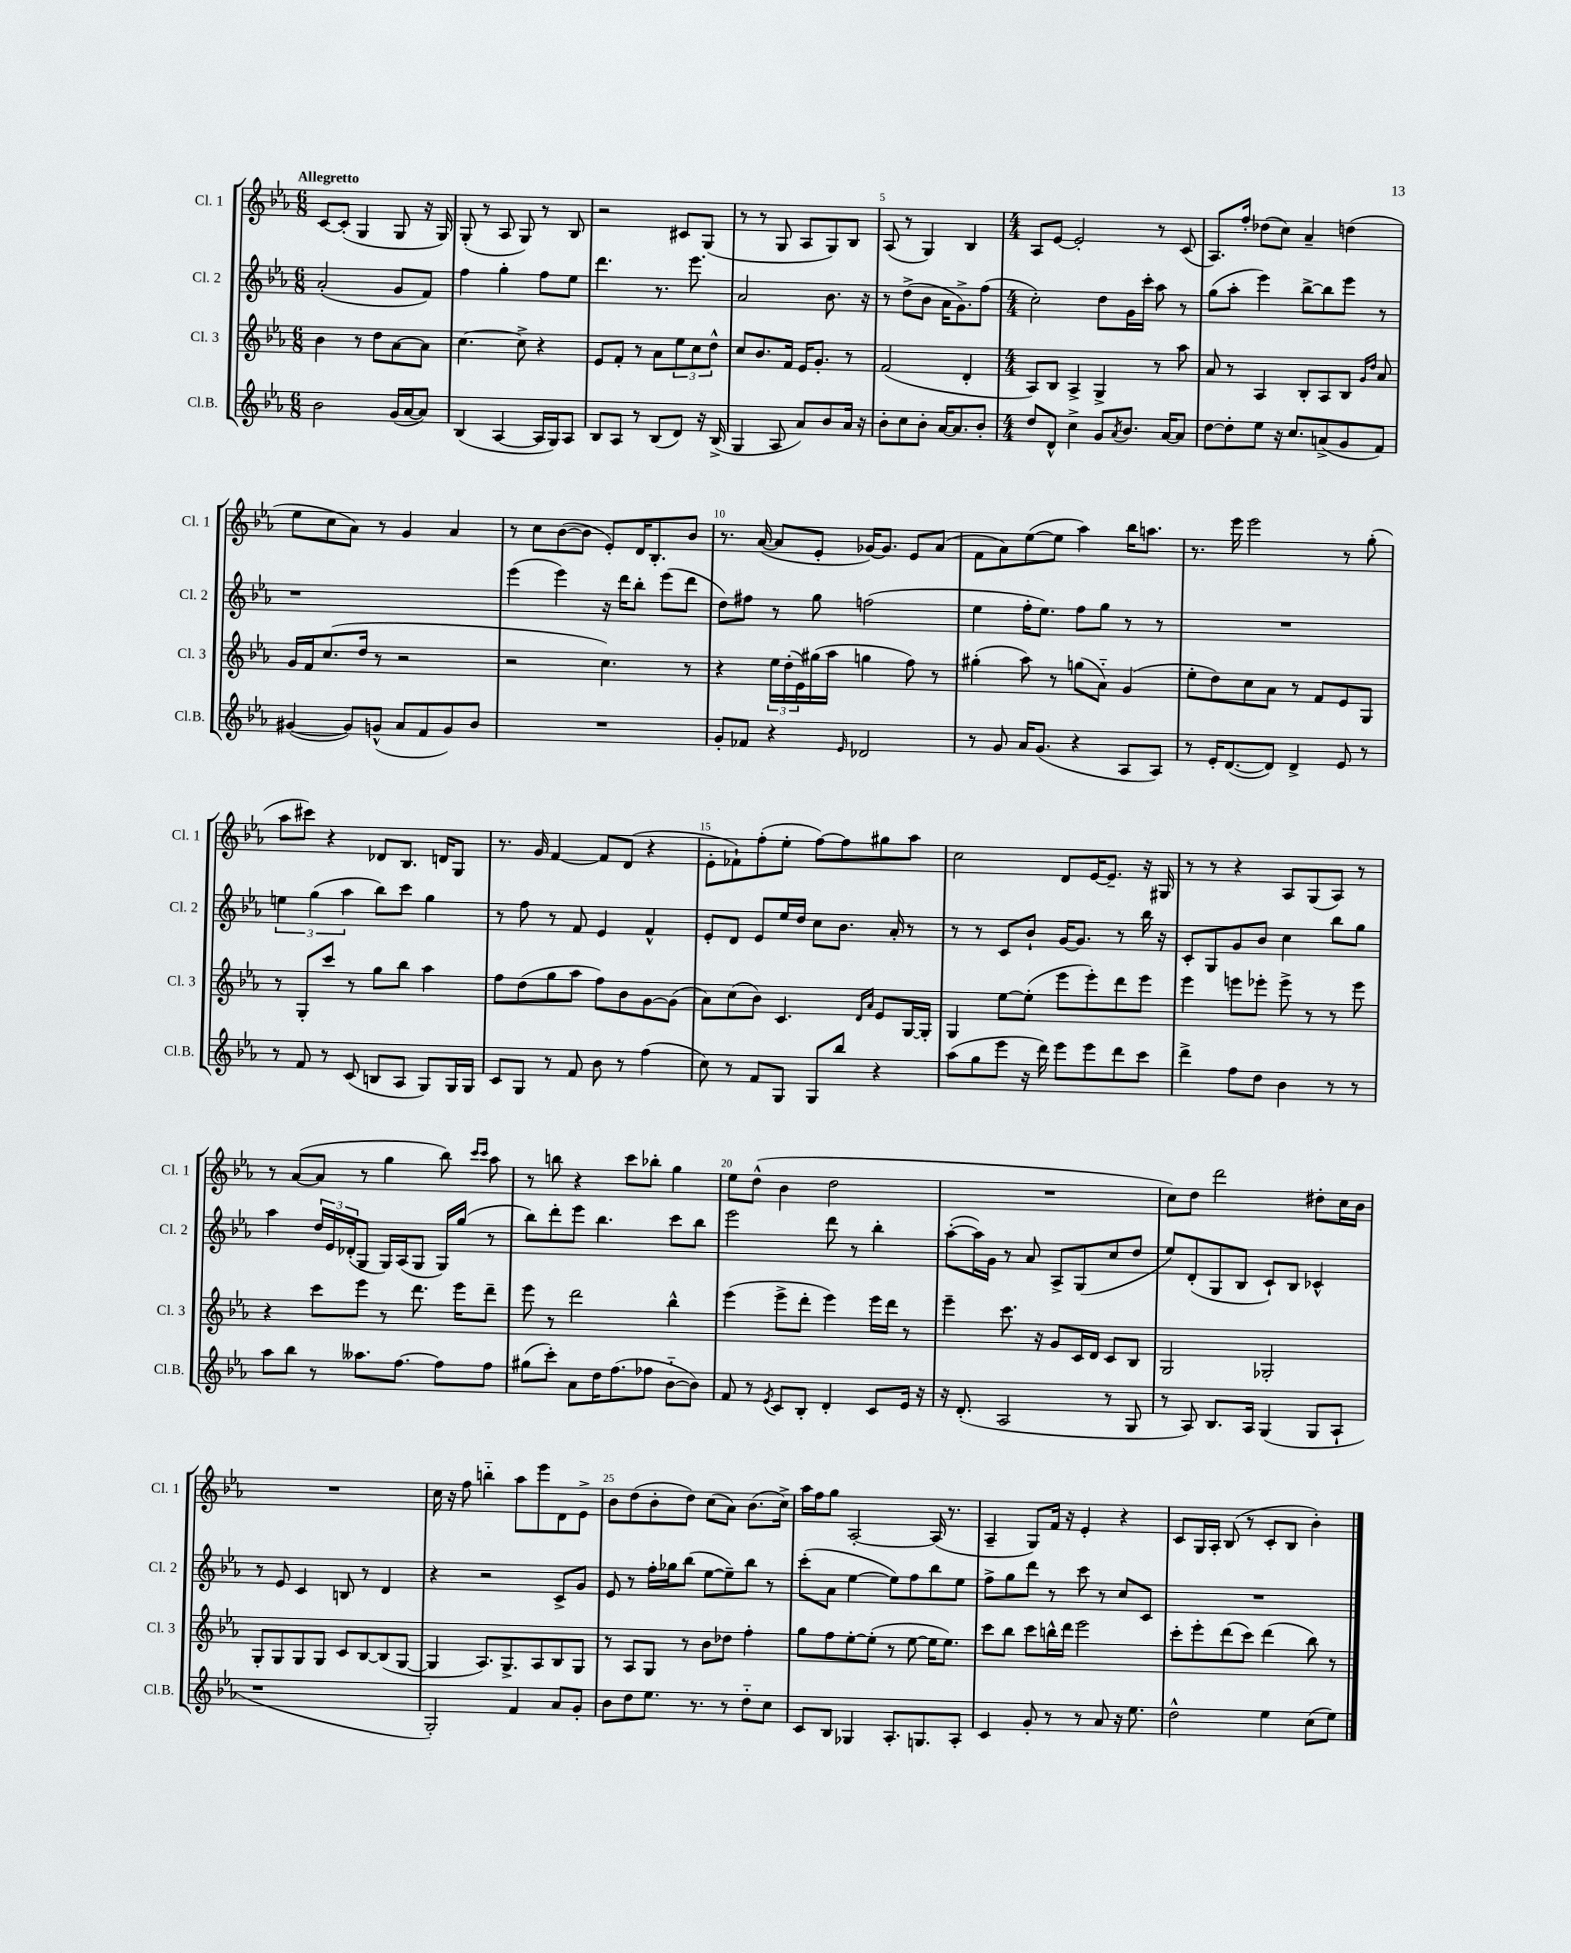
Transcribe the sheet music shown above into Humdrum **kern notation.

**kern	**kern	**kern	**kern
*part4	*part3	*part2	*part1
*staff4	*staff3	*staff2	*staff1
*I"Cl.B.	*I"Cl. 3	*I"Cl. 2	*I"Cl. 1
*I'Cl.B.	*I'Cl. 3	*I'Cl. 2	*I'Cl. 1
*clefG2	*clefG2	*clefG2	*clefG2
*k[b-e-a-]	*k[b-e-a-]	*k[b-e-a-]	*k[b-e-a-]
*M6/8	*M6/8	*M6/8	*M6/8
=1	=1	=1	=1
!	!	!	!LO:TX:a:B:t=Allegretto
2b-\	4b-\	(2a-'/	[8c/L
.	.	.	(8c'/J]
.	8r	.	4G/
.	8dd\L	.	.
(16g/LL	[8a-\	8g/L	8G/
[16a-/J	.	.	.
8a-/J])	8a-\J]	8f/J)	16r
.	.	.	16G/)
=2	=2	=2	=2
(4B-/	[4.cc\	4ff\	(8G'/
.	.	.	8r
[4A-/	.	4gg'\	8A-/
.	8cc^\]	.	8G/)
16A-/LL]	4r	8ff\L	8r
16G/J)	.	.	.
8A-/J	.	8ee-\J	8B-/
=3	=3	=3	=3
8B-/L	8e-/L	4.ddd\	2r
8A-/J	8f'/J	.	.
8r	8r	.	.
(8B-/L	8a-\L	8.r	.
8d/J)	12ee-\	.	8c#X/L
.	.	8.eee-\	.
.	12cc\	.	.
16r	.	.	(8G/J
.	12dd^^\J	.	.
(16B-^/	.	.	.
=4	=4	=4	=4
4G/	8cc/L	2a-/	8r
.	8.b-/	.	8r
8A-/	.	.	8G/
.	16f/Jk	.	.
8a-/L)	16e-/KL	.	8A-/L
.	8.g'/J	.	.
8b-/	.	8.b-\	8G/)
16a-/Jk	8r	.	8B-/J
16r	.	16r	.
=5	=5	=5	=5
8b-'\L	(2f/	8r	(8A-/
8cc\	.	(8dd^\L	8r
8b-'\J	.	8b-\J	4G/)
[16a-/KL	.	16a-\KL	.
8.a-/]	.	8.g^\)	.
.	4d'/	.	4B-/
8b-'/J	.	(8ff\J	.
=6	=6	=6	=6
*M4/4	*M4/4	*M4/4	*M4/4
8dd/L	8A-/L)	2cc'\)	8A-/L
8d^^/J	8B-/J	.	[8e-/J
4cc^\	4A-^/	.	2e-'/]
8g/L	4G^/	8dd\L	.
8qa-/	.	.	.
8.b-/J	.	16g\L	.
.	.	16ccc'\JJ	.
.	8r	8aa-\	8r
[16a-/KL	.	.	.
8a-/J]	8aa-\	8r	(8c/
=7	=7	=7	=7
[8dd\L	8a-/	(8gg\L	8.A-/L)
8dd'\]	8r	8aa-'\J	.
.	.	.	16ff'/Jk
8ee-\J	4A-/	4eee-\)	(8dd-X\L
16r	.	.	8cc\J)
8.cc/L	.	.	.
.	8B-'/L	[8bb-^\L	4a-~/
(8an^/	8A-/	8bb-\]	.
8g/	8B-/J	8eee-\J	(4ddn\
.	16qqg/LL	.	.
.	16qqdd/JJ	.	.
8f/J)	8a-/	8r	.
!!LO:LB:g=z
=8	=8	=8	=8
([4g#X/	16g/LL	1r	8ee-\L
.	16f/J	.	.
.	(8.cc/	.	8cc\
8g#/L])	.	.	8a-\J)
.	16dd/Jk	.	.
(8gn^^/J	8r	.	8r
8a-/L	2r	.	4g/
8f/	.	.	.
8g/)	.	.	4a-/
8b-/J	.	.	.
=9	=9	=9	=9
1r	2r	(4eee-\	8r
.	.	.	8cc\L
.	.	4eee-\)	([8b-\
.	.	.	8b-\J]
.	4.cc\)	16r	8e-'/L)
.	.	16ddd\KL	.
.	.	8bb-'\J	16d/K
.	.	.	8.B-'/
.	.	(8eee-\L	.
.	8r	8ddd\J	8b-/J
=10	=10	=10	=10
8g'/L	4r	8dd\L)	8.r
8f-X/J	.	8ff#X\J	.
.	.	.	([16a-/
4r	24ee-\LL	8r	8a-/L]
.	(24dd'\	.	.
.	24e-\)	.	.
.	(16gg#X\	8gg\	8e-'/J
.	16aa-\JJ	.	.
16qqe-/	.	.	.
2d-X/	4ggn\	(2ffn\	[16g-X/KL)
.	.	.	8.g-/J]
.	8ff\)	.	8e-/L
.	8r	.	(8a-/J
=11	=11	=11	=11
8r	(4gg#X'\	4ee-\	8f\L
8g/	.	.	8a-\)
16a-/KL	8aa-\)	16ff'\KL	([8ee-\
(8.g/J	.	8.ee-\J)	.
.	8r	.	8ee-\J]
4r	(8ggn\L	8ff\L	4aa-\)
.	8a-\J)	8gg\J	.
8A-/L	(4g/	8r	16bb-\KL
.	.	.	8.aan\J
8A-/J)	.	8r	.
=12	=12	=12	=12
8r	8ee-'\L	1r	8.r
16e-'/KL	8dd\)	.	.
([8.d/	.	.	16eee-\
.	8cc\	.	2eee-\
8d/J])	8a-\J	.	.
4d^/	8r	.	.
.	8f/L	.	.
8e-/	8e-/	.	8r
8r	8G/J	.	(8gg'\
!!LO:LB:g=z
=13	=13	=13	=13
8r	8r	6een\	8aa-\L
8f/	8G'/L	.	8ccc#X\J)
.	.	(6gg\	.
8r	8ccc/J	.	4r
.	.	6aa-\	.
(8c/	8r	.	.
8Bn/L	8gg\L	8bb-\L)	8d-X/L
8A-/J	8bb-\J	8ccc\J	8.B-/J
8G/L)	4aa-\	4gg\	.
.	.	.	16dn/KL
16G/L	.	.	8G/J
16G/JJ	.	.	.
=14	=14	=14	=14
8c/L	8ff\L	8r	8.r
8G/J	(8dd\	8ff\	.
.	.	.	16g/
8r	8gg\	8r	[4f/
8f/	8aa-\J	8f/	.
8b-\	8ff\L)	4e-/	8f/L]
8r	8b-\	.	(8d/J
(4ff\	[8g\	4f^^/	4r
.	(8g\J]	.	.
=15	=15	=15	=15
8cc\)	8a-\L)	8e-'/L	8e-'\L
8r	(8cc\	8d/J	8f-X`\)
8f/L	8b-\J)	8e-/L	(8ff'\
8G/J	4.c/	16ee-/L	8ee-'\J
.	.	16dd/JJ	.
8G/L	.	8cc\L	[8ff\L)
8bb-/J	.	8.b-\J	8ff\]
.	16qqd/LL	.	.
.	16qqa-/JJ	.	.
4r	8e-/L	.	8gg#X\
.	.	16a-'/	.
.	[16G/L	8r	8aa-\J
.	16G'/JJ]	.	.
=16	=16	=16	=16
(8aa-\L	4G/	8r	2cc\
8gg\	.	8r	.
8eee-\J	[8ee-\L	8c/L	.
16r	(8ee-'\J]	8b-`/J	.
16ddd\)	.	.	.
8eee-\L	8eee-\L	[16g/KL	8d/L
.	.	8.g/J]	.
8eee-\	8eee-'\)	.	[16e-/K
.	.	.	8.e-~/J]
8ddd\	8ddd\	8r	.
8ccc\J	8eee-\J	16bb-\	16r
.	.	16r	16G#X/
=17	=17	=17	=17
4ddd^\	4eee-\	8c'/L	8r
.	.	8G/	8r
8ff\L	8eeen\L	8g/	4r
8dd\J	8eee-X'\J	8b-/J	.
4b-\	8eee-^\	4cc\	8A-/L
.	8r	.	(8G/
8r	8r	8bb-\L	8A-/J)
8r	8eee-\	8gg\J	8r
!!LO:LB:g=z
=18	=18	=18	=18
8aa-\L	4r	4aa-\	8r
8bb-\J	.	.	([8a-/L
8r	8ccc\L	24dd/LL	8a-/J]
.	.	24e-/	.
.	.	(24d-X'/J	.
8.aa--X\L	8eee-\J	8G/J	8r
.	8r	16G/LL)	4gg\
[8.ff\J	.	(16A-/J	.
.	8.ddd\	8G/J	.
8ff\L]	.	16G/LL)	8bb-\)
.	16eee-\KL	(16gg/JJ	.
.	.	.	16qqccc/LL
.	.	.	16qqccc/JJ
8ff\J	8ddd~\J	8r	8aa-\
=19	=19	=19	=19
(8gg#X\L	8eee-\	8bb-\L)	8r
8ccc'\J)	8r	8ddd'\	8bbn\
8a-\L	2ddd\	8eee-\J	4r
16dd\K	.	4.bb-\	.
(8.ff\	.	.	.
.	.	.	8ccc\L
8ff-X\J	.	.	8bb-X'\J
[8b-\L	4bb-^^\	8ccc\L	4gg\
8b-\J])	.	8bb-\J	.
=20	=20	=20	=20
8f/	(4eee-\	2eee-\	8ee-\L
8r	.	.	(8dd^^\J
8qe-/	.	.	.
8c/L	8eee-^\L	.	4b-\
8B-'/J	8ddd'\J	.	.
4d'/	4eee-\)	8ddd\	2dd\
.	.	8r	.
8c/L	16eee-\LL	4bb-'\	.
.	16ddd\JJ	.	.
16e-/Jk	8r	.	.
16r	.	.	.
=21	=21	=21	=21
16r	4eee-~\	([8aa-'\L	1r
(8.d'/	.	.	.
.	.	16aa-\L])	.
.	.	16g\JJ	.
2A-/	8.ccc\	8r	.
.	.	8a-/	.
.	16r	.	.
.	8g/L	8A-^/L	.
.	16c/L	(8G/	.
.	16d/JJ	.	.
8r	8c/L	8cc/	.
8G/	8B-/J	8dd/J	.
=22	=22	=22	=22
8r	2G/	8ee-/L)	8cc\L)
8A-/)	.	(8d'/	8dd\J
8.B-/L	.	8G/	2ddd\
.	.	8B-/J	.
16A-/Jk	.	.	.
(4G/	2G-X'/	8c`/L)	.
.	.	8B-/J	.
8G/L	.	4c-X^^/	8dd#X'\L
8A-`/J	.	.	16cc\L
.	.	.	16b-\JJ
!!LO:LB:g=z
=23	=23	=23	=23
1r	8G'/L	8r	1r
.	8G/	8e-/	.
.	8G/	4c/	.
.	8G/J	.	.
.	8c/L	8Bn/	.
.	[8B-/	8r	.
.	(8B-/]	4d/	.
.	[8G/J	.	.
=24	=24	=24	=24
2G'/)	4G/]	4r	16cc\
.	.	.	16r
.	.	.	8ff\
.	8.A-/L)	2r	4bbn\
.	8.G^/	.	.
4f/	.	.	8aa-\L
.	8A-/	.	8eee-\
8a-/L	8B-/	8c^/L	8d\
8g'/J	8G/J	8g/J	8e-^\J
=25	=25	=25	=25
8b-\L	8r	8e-/	8b-\L
8dd\	8A-/L	8r	(8dd\
8.ee-\J	8G/J	16ff'\LL	8b-'\
.	.	16gg-X\J	.
.	8r	(8bb-\J	8dd\J)
8.r	.	.	.
.	8b-\L	[8ee-\L	(8cc\L
8r	8dd-X\J	8ee-~\])	8a-\J)
8dd\L	4ff'\	8bb-\J	(8.b-\L
8cc\J	.	8r	.
.	.	.	16cc^\Jk)
=26	=26	=26	=26
8c/L	8gg\L	(8ccc'\L	16aa-\LL
.	.	.	16ff\J
8B-/J	8ff\	8a-\J	8gg\J
4G-X/	[8ee-'\	[4ee-\	[2A-'/
.	(8ee-'\J]	.	.
8.A-'/L	8r	8ee-\L])	.
.	[8ee-\	8ff\	.
8.Gn/	.	.	.
.	16ee-\KL]	8bb-\	(16A-/]
.	8.ee-\J)	.	8.r
8A-'/J	.	8ee-\J	.
=27	=27	=27	=27
4c/	8ccc\L	8ff^\L	4A-~/
.	8bb-\J	8gg\	.
8g'/	8ccc\L	8ddd\J	8G/L)
8r	16bbn^^\L	8r	16f/Jk
.	16ddd\JJ	.	16r
8r	2eee-\	8ccc\	4e-'/
8a-/	.	8r	.
16r	.	8cc/L	4r
8.ee-\	.	.	.
.	.	8c/J	.
=28	=28	=28	=28
2dd^^\	8ccc'\L	1r	8c/L
.	8eee-'\	.	16G/L
.	.	.	16A-'/JJ
.	(8ddd\	.	(8B-/
.	8ccc\J)	.	8r
4ee-\	(4ddd\	.	8c'/L
.	.	.	8B-/J
(8cc\L	8bb-\)	.	4b-'\)
8ee-\J)	8r	.	.
==	==	==	==
*-	*-	*-	*-
